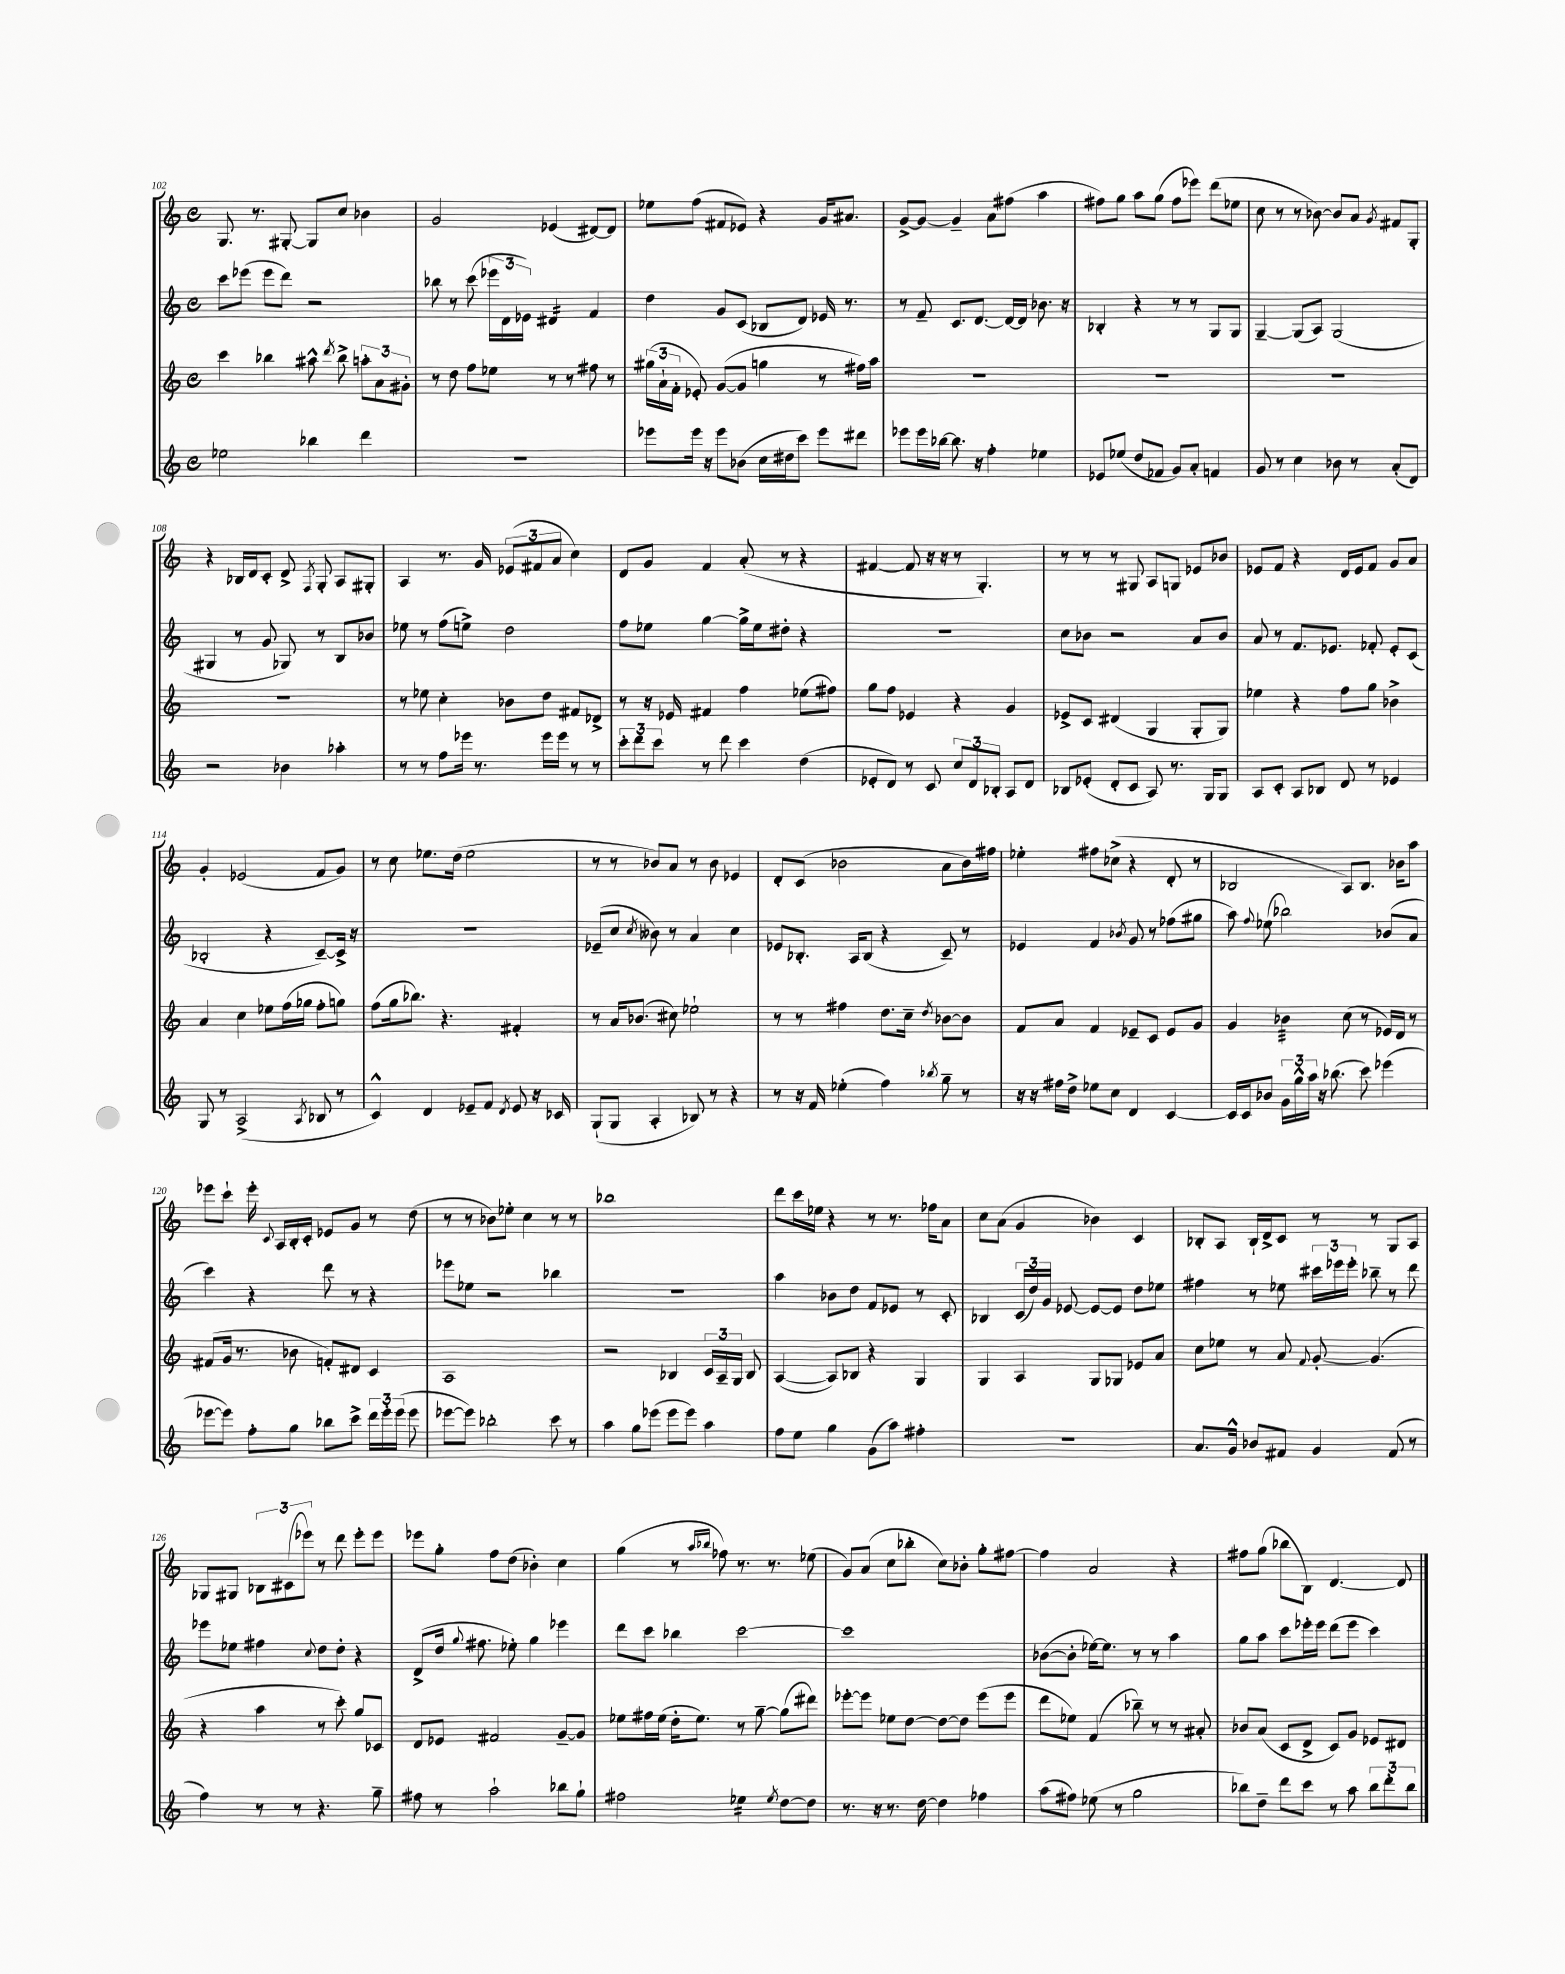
<<
\new StaffGroup <<
\new Staff = "s0" {
    \clef treble \key c \major \defaultTimeSignature \time 4/4
    \autoBeamOff g8. r8. gis8~-. gis8[ c''8] bes'4 |
    g'2 ees'4( dis'8[~) dis'8] |
    ees''8[ f''8]( fis'8[ ees'8]) r4 g'16[ ais'8.] |
    g'8[~-> g'8]~ g'4-- a'8[ fis''8]( a''4 |
    fis''8[) g''8] a''8[ g''8]( fis''8[ ees'''8]) d'''8[( ees''8] |
    c''8 r8 r8 bes'8~) bes'8[ a'8] \acciaccatura { g'8 } fis'8[ g8]-. |
    r4 bes16[ d'16 c'8]-. d'8-> \acciaccatura { f8 } g8-. a8[ gis8]-. |
    a4 r8. g'16 \tuplet 3/2 { ees'8[( fis'8 a'8] } c''4) |
    d'8[ g'8] f'4 a'8-.( r8 r4 |
    fis'4~ fis'8 r16 r16 r8 g4.-.) |
    r8 r8 r8 gis8 a8[ g8] ees'8[ bes'8] |
    ees'8[ f'8] r4 d'16[ ees'16 f'8] g'8[ a'8] |
    g'4-. ees'2( f'8[ g'8]) |
    r8 c''8 ees''8.[ d''16]( ees''2 |
    r8 r8 bes'8[) a'8] r8 bes'8 ees'4 |
    d'8[-. c'8]( bes'2 a'8[ bes'16) fis''16] |
    ees''4-. fis''8[ ces''8]->( r4 d'8-. r8 |
    bes2 a8[) bes8.] bes'16[ a''8] |
    ees'''8[ c'''8]-! ees'''16-. \appoggiatura { c'8 } a16[ b16-. c'16]-. ees'8[ g'8] r8 d''8( |
    r8 r8 bes'8[) ees''8]-. c''4 r8 r8 |
    bes''1 |
    d'''8[ c'''16 ees''16] r4 r8 r8. fes''16[ a'8] |
    c''8[ a'8]( g'4 bes'4) c'4 |
    bes8[-. a8] bes16[-! d'16-> c'8] r8 r8 g8[ a8] |
    ges8[ gis8] \tuplet 3/2 { bes8[ cis'8( ees'''8]) } r8 d'''8 ees'''8[-. ees'''8] |
    ees'''8[ g''8]-. f''8[ d''8]( bes'4-.) c''4 |
    g''4( r8 \grace { a''16[ bes''16] } fes''8) r8. r8. ees''8( |
    g'8[) a'8]( c''8[ bes''8]-. c''8[) bes'8]-. g''8[-. fis''8]~ |
    fis''4 a'2 r4 |
    fis''8[ g''8]( bes''8[ b8]) d'4.~ d'8 \bar "|." |
}
\new Staff = "s1" {
    \clef treble \key c \major \defaultTimeSignature \time 4/4
    \autoBeamOff c'''8[ ees'''8]( ees'''8[ d'''8]) r2 |
    bes''8 r8 c'''8( \tuplet 3/2 { ees'''16[ d'16 ees'16]) } dis'4:16 f'4 |
    d''4 g'8[ c'8]( bes8[ d'8]) ees'16 r8. |
    r8 f'8-- c'8.[ d'8.]~ d'16[~ d'16] bes'8. r16 |
    bes4-. r4 r8 r8 g8[ g8] |
    g4~-- g8[( a8]) g2( |
    gis4 r8 g'8 ges8) r8 b8[ bes'8] |
    ees''8 r8 f''8[( e''8]->) d''2 |
    f''8[ ees''8] g''4~ g''16[-> ees''16 dis''8]-. r4 |
    R1 |
    c''8[ bes'8] r2 a'8[ bes'8] |
    a'8 r8 f'8.[ ees'8.] fes'8-. ees'8[-. c'8]( |
    bes2-. r4 c'8[~--) c'16]-> r16 |
    r1 |
    ees'8[--( c''8] \acciaccatura { c''8 } beses'8) r8 a'4 c''4 |
    ees'8[ bes8.]-. a16[ bes8]( r4 c'8--) r8 |
    ees'4 f'4 \acciaccatura { bes'8 } g'8 r8 fes''8[( gis''8] |
    a''8) \appoggiatura { f''8 } ees''8( bes''2) bes'8[( a'8] |
    c'''4) r4 d'''8 r8 r4 |
    ees'''8[ ees''8] r2 bes''4 |
    R1 |
    a''4 bes'8[ d''8] f'8[ ees'8] r8 c'8-. |
    bes4 \tuplet 3/2 { c'16[( d''16) g'16] } ees'8~ ees'8[~ ees'8] d''8[ ees''8] |
    fis''4 r8 ees''8 \tuplet 3/2 { cis'''16[ ees'''16 ees'''16]-. } bes''8-- r8 d'''8 |
    ees'''8[ ees''8] fis''4 \appoggiatura { c''8 } d''8[ d''8]-. r4 |
    d'8[->( d''16] \appoggiatura { g''8 } fis''8. ees''8-.) g''4 ees'''4 |
    d'''8[ c'''8] bes''4 c'''2~ |
    c'''1 |
    bes'8[~( bes'8]-. ees''16[~) ees''8.] r8 r8 a''4 |
    g''8[ a''8] c'''8[ ees'''16-. ees'''16] d'''8[( ees'''8] c'''4) \bar "|." |
}
\new Staff = "s2" {
    \clef treble \key c \major \defaultTimeSignature \time 4/4
    \autoBeamOff c'''4 bes''4 ais''8-^ \acciaccatura { d'''8 } bes''8-> \tuplet 3/2 { a''8[-. a'8 gis'8]-. } |
    r8 d''8 f''8[ ees''8] r8 r8 fis''8 r8 |
    \tuplet 3/2 { gis''16[( a'16-! f'16]-. } ees'8-.) g'8[~( g'8] g''4 r8 fis''16[) a''16] |
    R1 |
    R1 |
    R1 |
    R1 |
    r8 ees''8 c''4-. bes'8[ d''8] fis'8[ des'8]-> |
    r8 r16 ees'16 fis'4 f''4 ees''8[( fis''8]) |
    g''8[ f''8] ees'4 r4 g'4 |
    ees'8[-> c'8] dis'4( g4 g8[-. g8]) |
    ees''4 r4 f''8[ g''8] bes'4-> |
    a'4 c''4 ees''8[ f''16( ges''16] f''8[-. g''8]) |
    f''8[( g''16 bes''8.]) r4. fis'4-. |
    r8 a'16[ bes'8.]( cis''8) ees''2-! |
    r8 r8 fis''4 d''8.[ c''16]-- \acciaccatura { d''8 } bes'8[~ bes'8] |
    f'8[ a'8] f'4 ees'8[-- c'8] ees'8[ g'8] |
    g'4 bes'4:32 c''8( r8 ees'16[) d'16] r8 |
    fis'8[( g'16] r8. bes'8 f'8[-.) dis'8] c'4 |
    a1 |
    r2 bes4 \tuplet 3/2 { c'16[ a16-- g16] } bes8 |
    a4~( a8[) bes8] r4 g4 |
    g4 a4 g8[ ges8] ees'8[ a'8] |
    c''8[ ees''8] r8 a'8 \appoggiatura { f'8 } g'8~-. g'4.( |
    r4 a''4 r8 c'''8-.) g''8[ ces'8] |
    d'8[ ees'8] fis'2 g'8[~-- g'8] |
    ees''8[ fis''16 ees''16]( d''16[-. ees''8.]) r8 g''8~-- g''8[( dis'''8]) |
    ees'''8[~-. ees'''8] ees''8[ d''8]~ d''8[~ d''8] ees'''8[( ees'''8] |
    d'''8[ ees''8]) f'4( bes''8--) r8 r8 ais'8-. |
    bes'8[ a'8]( c'8[ d'8]-> c'8[) g'8] ees'8[ dis'8] \bar "|." |
}
\new Staff = "s3" {
    \clef treble \key c \major \defaultTimeSignature \time 4/4
    \autoBeamOff ees''2 bes''4 d'''4 |
    R1 |
    ees'''8[ ees'''16] r16 ees'''8[ bes'8]( c''16[ dis''16 c'''8]) ees'''8[ dis'''8] |
    ees'''8[ ees'''16 bes''16]~ bes''8. r16 f''4-. ees''4 |
    ees'8[ ees''8]( d''8[ fes'8] g'8[) a'8]-. f'4 |
    g'8 r8 c''4 bes'8 r8 a'8[-.( d'8]) |
    r2 bes'4 aes''4-. |
    r8 r8 f''8[ ees'''16] r8. ees'''16[ ees'''16] r8 r8 |
    \tuplet 3/2 { c'''8[-. d'''8 c'''8] } r8 d'''8 c'''4 d''4( |
    ees'8[-. d'8]) r8 c'8 \tuplet 3/2 { c''8[ d'8 bes8]-. } a8[ d'8] |
    bes8[ ees'8]-.( d'8[-. c'8] a8) r8. g16[ g8] |
    a8[ c'8]-. a8[ bes8] d'8 r8 ees'4 |
    g8 r8 a2->( \acciaccatura { a8 } bes8 r8 |
    c'4-^) d'4 ees'8[-- f'8] \acciaccatura { d'8 } ees'8 r16 ces'16 |
    g8[-!( g8] a4-. bes8) r8 r4 |
    r8 r16 f'16 ees''4-.( f''4) \acciaccatura { bes''8 } g''8-- r8 |
    r16 r16 fis''16[ d''16]-> ees''8[ c''8] d'4 c'4~ |
    c'16[ c'16 bes'8] \tuplet 3/2 { g'16[ g''16-^ a''16] } r16 bes''8.( c'''8) ees'''4( |
    ees'''8[~ ees'''8]) f''8[-. g''8] bes''8[ c'''8]-> \tuplet 3/2 { d'''16[ ees'''16-. ees'''16]( } ees'''8 |
    ees'''8[~ ees'''8]) bes''2-. c'''8 r8 |
    a''4 g''8[ ees'''8]( ees'''8[ ees'''8]) a''4 |
    f''8[ e''8] g''4 g'8[( a''8]) fis''4-. |
    R1 |
    a'8.[ g'16]-^ bes'8[ fis'8] g'4 fis'8( r8 |
    f''4) r8 r8 r4. g''8-- |
    fis''8 r8 a''2-! bes''8[ g''8]-! |
    fis''2 ees''4:16 \acciaccatura { ees''8 } d''8[~ d''8] |
    r8. r16 r8. d''16~ d''4 fes''4 |
    a''8[( fis''8]) ees''8( r8 g''2 |
    bes''8[) d''8]-- d'''8[ c'''8] r8 a''8 \tuplet 3/2 { bes''8[ d'''8-. bes''8] } \bar "|." |
}
>>
>>
\layout { \context { \Score currentBarNumber = #102 } }
